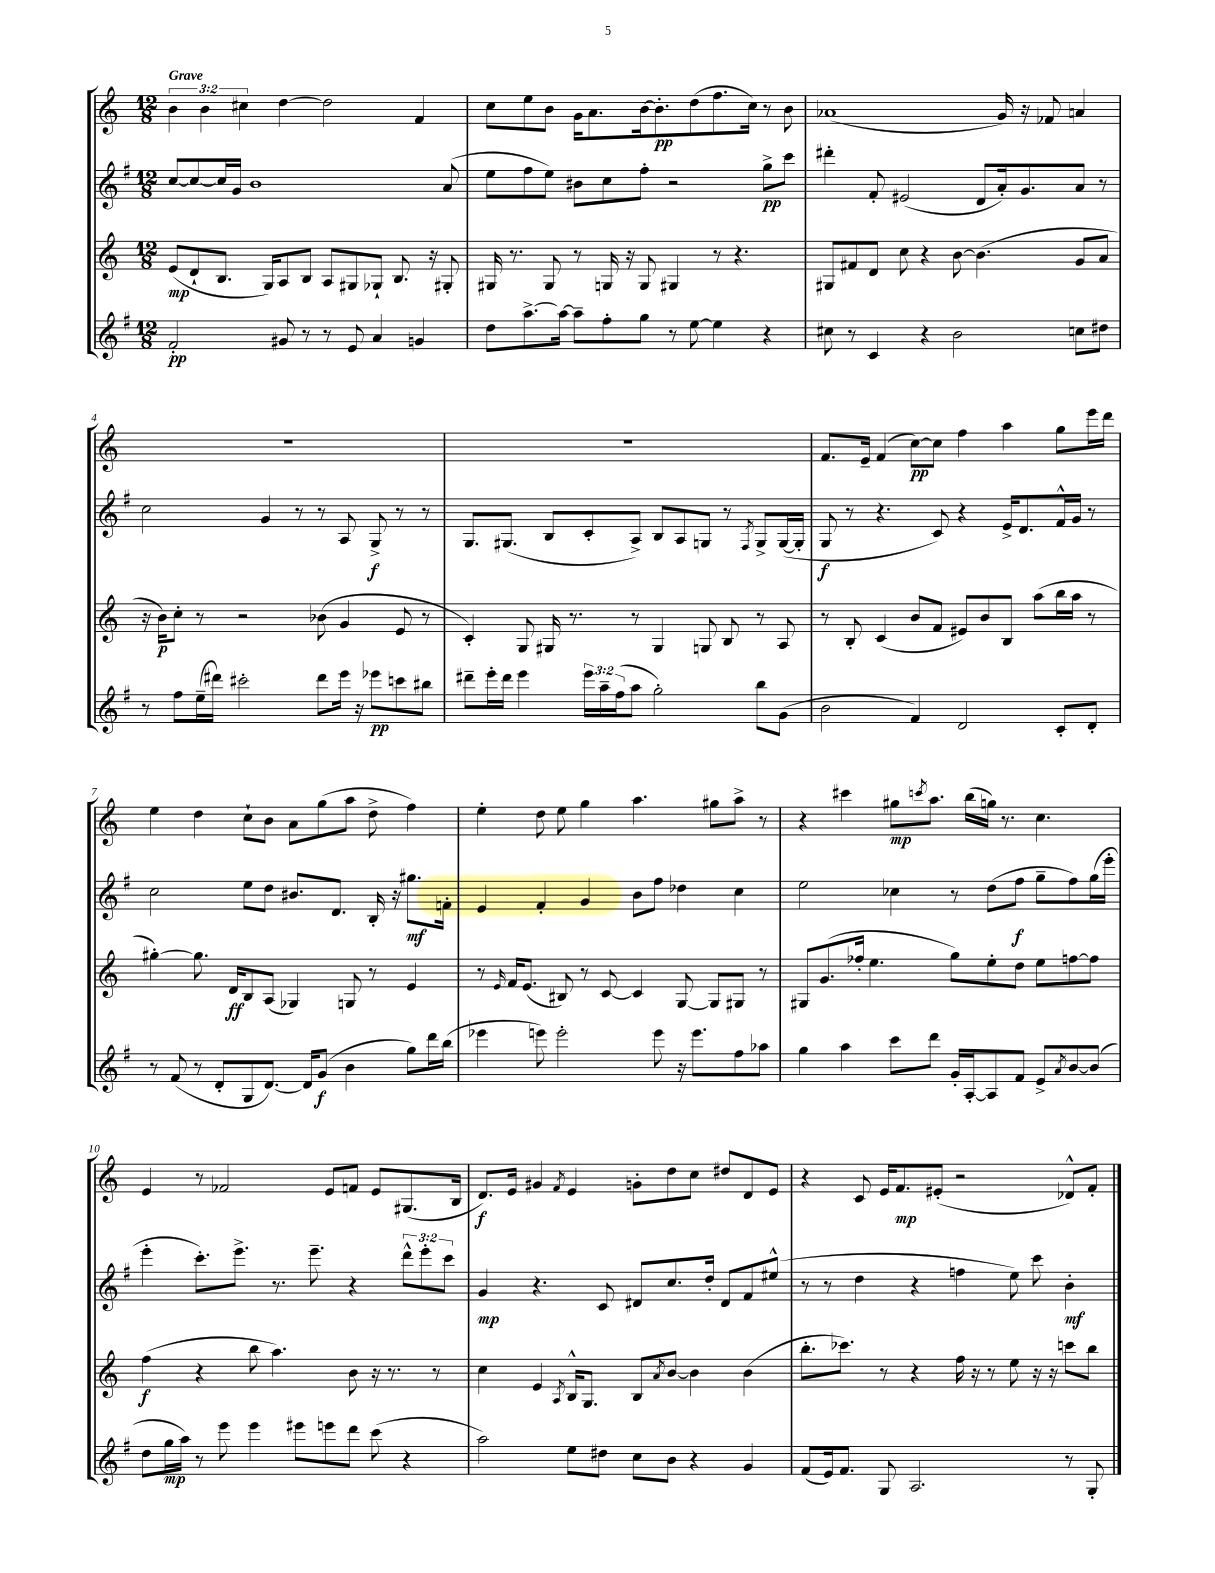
<<
\new StaffGroup <<
\new Staff = "s0" {
    \clef treble \key c \major \numericTimeSignature \time 12/8 \override Staff.TupletNumber.text = #tuplet-number::calc-fraction-text \tempo "Grave"
    \tuplet 3/2 { b'4 b'4 cis''4 } d''4~ d''2 f'4 |
    c''8 e''8 b'8 g'16 a'8. b'16~ b'8.-.\pp d''8( f''8. c''16) r8 b'8 |
    aes'1( g'16) r16 fes'8 a'4 |
    R1. |
    R1. |
    f'8. e'16-- f'4( c''8~\pp) c''8 f''4 a''4 g''8 e'''16 d'''16 |
    e''4 d''4 c''8-! b'8 a'8 g''8( a''8 d''8-> f''4) |
    e''4-. d''8 e''8 g''4 a''4. gis''8 a''8-> r8 |
    r4 cis'''4 gis''8\mp \acciaccatura { c'''8 } a''8. b''16( g''16) r8. c''4. |
    e'4 r8 fes'2 e'8 f'8 e'8 gis8.( b16 |
    d'8.\f) e'16 gis'4 \acciaccatura { f'8 } e'4 g'8-. d''8 c''8 dis''8 d'8 e'8 |
    r4 c'8 e'16 f'8.\mp eis'8-.( r2 des'8-^) f'8-. \bar "|." |
}
\new Staff = "s1" {
    \clef treble \key g \major \numericTimeSignature \time 12/8 \override Staff.TupletNumber.text = #tuplet-number::calc-fraction-text
    c''8~ c''8~ c''16 g'16 b'1 a'8( |
    e''8 fis''8 e''8) bis'8 c''8 fis''8-. r2 g''8->\pp c'''8 |
    dis'''4-. fis'8-. eis'2( d'8 a'16-.) g'8. a'8 r8 |
    c''2 g'4 r8 r8 a8 g8->\f r8 r8 |
    g8. gis8.( b8 c'8-. a8->) b8 a8 g8 r8 \acciaccatura { fis8 } g8-> g16~( g16-. |
    g8\f r8 r4. c'8) r4 e'16-> d'8. fis'16-^ g'16 r8 |
    c''2 e''8 d''8 bis'8. d'8. b16-. r16 gis''8.\mf f'16-. |
    e'4 fis'4-. g'4 b'8 fis''8 des''4 c''4 |
    e''2 ces''4 r8 d''8( fis''8\f g''8-- fis''8) g''16( e'''16-. |
    e'''4-. c'''8.-.) e'''8.-> r8. e'''8.-- r4 \tuplet 3/2 { d'''8-^ e'''8-. c'''8 } |
    g'4\mp r4. c'8 dis'8 c''8. d''16-. dis'8 fis'8 eis''8-^( |
    r8 r8 d''4 r4 f''4 e''8) c'''8 b'4-.\mf \bar "|." |
}
\new Staff = "s2" {
    \clef treble \key c \major \numericTimeSignature \time 12/8
    e'8\mp( d'8-! b8. g16) a8 b8 a8 gis8 ges8-! b8. r16 gis8-. |
    gis16 r8. gis8 r8 g16 r16 g8 gis4 r8 r4. |
    gis8 fis'8 d'8 c''8 r4 b'8~ b'4.( g'8 a'8 |
    r16 b'16\p) c''8-. r8 r2 bes'8( g'4 e'8 r8 |
    c'4-.) g8 gis16 r8. r8 gis4 g8 b8 r8 a8 |
    r8 b8-. c'4( b'8 f'8 eis'8) b'8 b8 a''8( b''16 a''16 r8 |
    gis''4~-.) gis''8. d'16\ff b8 a8( ges4) g8 r8 e'4 |
    r8 \grace { e'16 } f'16 e'8.( bis8) r8 c'8~ c'4 g8~ g8 gis8 r8 |
    gis8 g'8.( fes''16-. e''4. g''8) e''8-. d''8 e''8 f''8~ f''8 |
    f''4\f( r4 b''8 a''4.) b'8 r16 r8. r8 |
    c''4 e'4 \acciaccatura { a8 } b16-^ g8. b8 \acciaccatura { a'8 } b'8~ b'4 b'4( |
    b''8.-. ces'''8.) r8 r4 f''16 r16 r8 e''8 r16 r16 c'''8 b''8 \bar "|." |
}
\new Staff = "s3" {
    \clef treble \key g \major \numericTimeSignature \time 12/8 \override Staff.TupletNumber.text = #tuplet-number::calc-fraction-text
    fis'2-.\pp gis'8 r8 r8 e'8 a'4 g'4 |
    d''8 a''8.~-> a''16~ a''8-- fis''8-. g''8 r8 e''8~ e''4 r4 |
    cis''8 r8 c'4 r4 b'2 c''8 dis''8 |
    r8 fis''8 e''16--( dis'''16) cis'''2-. dis'''8 e'''16 r16 ees'''8\pp c'''8 bis''8 |
    dis'''8-- e'''16-. dis'''16 e'''4 \tuplet 3/2 { e'''16 a''16-- fis''16( } a''8 g''2-.) b''8 g'8( |
    b'2 fis'4) d'2 c'8-. d'8-. |
    r8 fis'8( r8 d'8-. g8 d'8.~) d'16 g'8\f( b'4 g''8) d'''16 b''16( |
    ees'''4 e'''8) e'''2-. e'''8 r16 e'''8. fis''8 aes''8 |
    g''4 a''4 c'''8 d'''8 g'16-. a16~-. a8 fis'8 e'8-> \acciaccatura { a'8 } b'8~ b'8( |
    d''8 g''16\mp a''16) r8 e'''8 e'''4 eis'''8 e'''8 d'''8 c'''8( r4 |
    a''2) e''8 dis''8 c''8 b'8 r4 g'4 |
    fis'8( e'16) fis'8. g8 a2. r8 g8-. \bar "|." |
}
>>
>>
